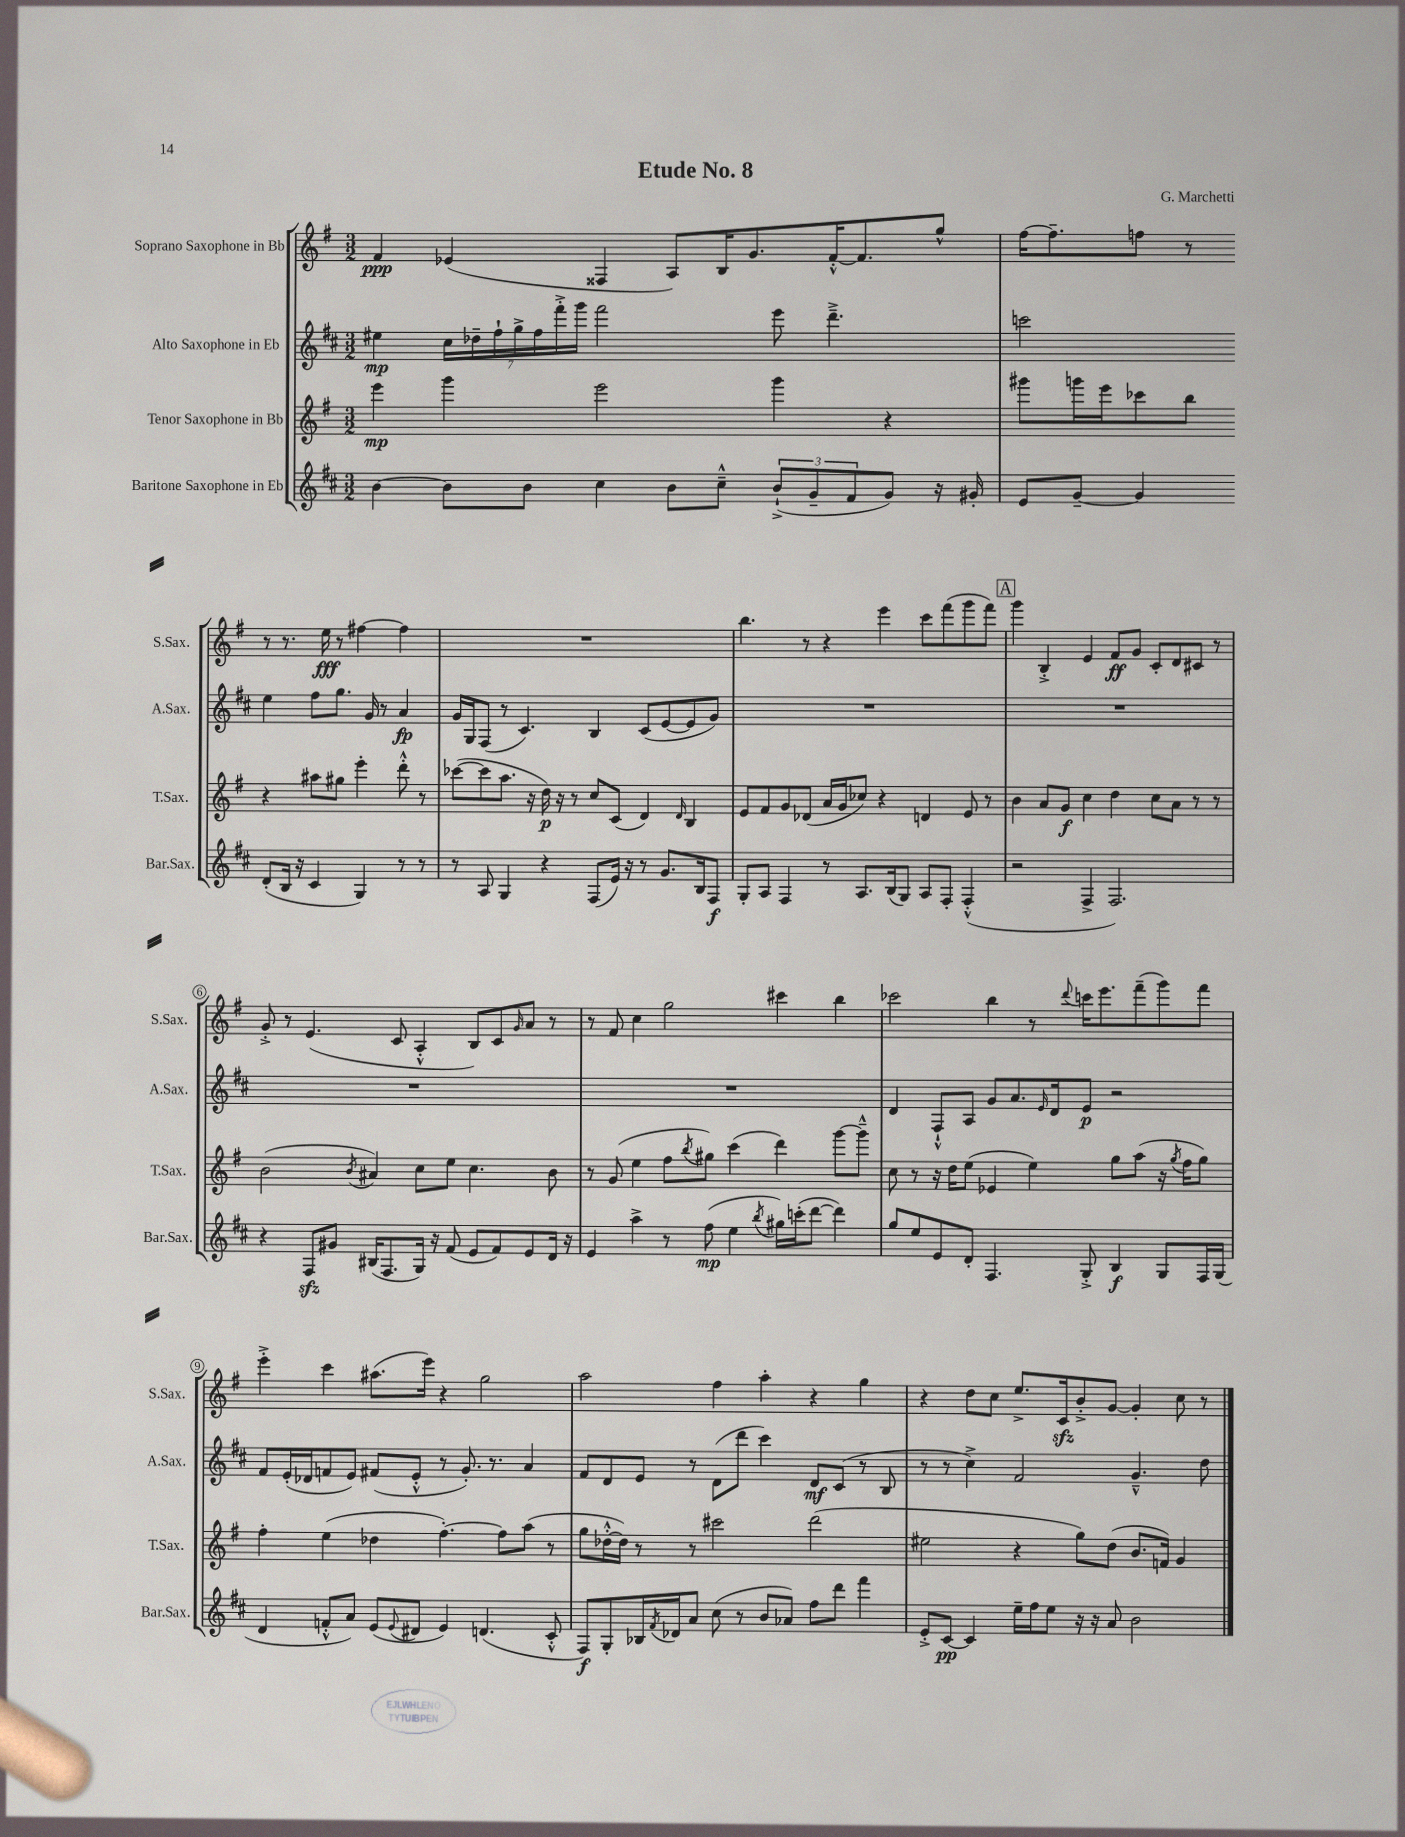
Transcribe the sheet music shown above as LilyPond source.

\header { title = "Etude No. 8" composer = "G. Marchetti" }
<<
\new StaffGroup <<
\new Staff = "s0" \with { instrumentName = "Soprano Saxophone in Bb" shortInstrumentName = "S.Sax." } {
    \clef treble \key g \major \numericTimeSignature \time 3/2
    fis'4\ppp ees'4( fisis4 a8) b16 g'8. fis'16~-.-^ fis'8. g''8-^ |
    fis''16~ fis''8.-- f''8 r8 r8 r8. e''16\fff r8 fis''4~ fis''4 |
    R1. |
    b''4. r8 r4 e'''4 c'''8 fis'''8( g'''8 fis'''8) |
    \mark \markup { \box "A" } g'''4 b4-.-> e'4 fis'8\ff g'8 c'8-. d'8 cis'8 r8 |
    g'8-.-> r8 e'4.( c'8 a4-.-^ b8) c'8 \grace { g'16 } a'8 r8 |
    r8 fis'8 c''4 g''2 cis'''4 b''4 |
    ces'''2 b''4 r8 \appoggiatura { d'''8 } c'''16 e'''8. fis'''8--( g'''8) fis'''8 |
    e'''4-.-> c'''4 ais''8.( e'''16) r4 g''2 |
    a''2 fis''4 a''4-. r4 g''4 |
    r4 d''8 c''8 e''8.-> c'16\sfz b'8-.-> g'8~ g'4-. c''8 r8 \bar "|." |
}
\new Staff = "s1" \with { instrumentName = "Alto Saxophone in Eb" shortInstrumentName = "A.Sax." } {
    \clef treble \key d \major \numericTimeSignature \time 3/2
    eis''4\mp \tuplet 7/4 { cis''16 des''16-- fis''16-! g''16-> fis''16 fis'''16-.-> g'''16 } fis'''2 e'''8 d'''4.---> |
    c'''2 e''4 fis''8 g''8. g'16 r8 a'4\fp |
    g'16 g16 fis8( r8 cis'4.) b4 cis'8( e'8~ e'8 g'8) |
    R1. |
    \mark \markup { \box "A" } R1. |
    R1. |
    R1. |
    d'4 fis8-!-^ a8 g'8 a'8. \grace { e'16 } d'16 e'8\p r2 |
    fis'8 e'16-.( des'16 f'8 e'8) fis'8( e'8-.-^ r8 g'8.-.) r8. a'4 |
    fis'8 d'8 e'8 r8 d'8( d'''8 cis'''4) d'8\mf cis'8( r8 b8 |
    r8 r8 cis''4->) fis'2 g'4.---^ d''8 \bar "|." |
}
\new Staff = "s2" \with { instrumentName = "Tenor Saxophone in Bb" shortInstrumentName = "T.Sax." } {
    \clef treble \key g \major \numericTimeSignature \time 3/2
    e'''4\mp g'''4 e'''2 g'''4 r4 |
    gis'''8 g'''16 e'''16 ces'''8 b''8 r4 ais''8 gis''8 e'''4-. d'''8-.-^ r8 |
    ces'''8~( ces'''8 a''8. r16 d''16\p) r16 r8 c''8 c'8( d'4) \grace { d'16 } b4 |
    e'8 fis'8 g'8 des'8( a'16 g'16 ces''8) r4 d'4 e'8 r8 |
    \mark \markup { \box "A" } b'4 a'8 g'8\f c''4 d''4 c''8 a'8 r8 r8 |
    b'2( \acciaccatura { b'8 } ais'4) c''8 e''8 c''4. b'8 |
    r8 g'8( e''4 fis''8 \acciaccatura { b''8 } gis''8) c'''4( d'''4) g'''8~ g'''8---^ |
    c''8 r8 r16 d''16 e''8( ees'4 e''4) g''8 a''8( r16 \acciaccatura { g''8 } fis''16 g''8) |
    fis''4-. e''4( des''4 fis''4.~-.) fis''8 a''8( r8 |
    g''8 des''16~-.-^ des''16) r8 r8 cis'''2 d'''2( |
    eis''2 r4 g''8) d''8( b'8. f'16) g'4 \bar "|." |
}
\new Staff = "s3" \with { instrumentName = "Baritone Saxophone in Eb" shortInstrumentName = "Bar.Sax." } {
    \clef treble \key d \major \numericTimeSignature \time 3/2
    b'4~ b'8 b'8 cis''4 b'8 cis''8---^ \tuplet 3/2 { b'8-!->( g'8-- fis'8 } g'8) r16 gis'16-. |
    e'8 g'8~-- g'4 d'8-.( b16 r16 cis'4 g4) r8 r8 |
    r8 a8 g4 r4 fis8( e'16) r16 r8 g'8. b16 fis8\f |
    g8-. a8 fis4 r8 a8. b16( g8) a8 fis8-. fis4-.-^( |
    \mark \markup { \box "A" } r2 fis4-> fis2.) |
    r4 fis8\sfz gis'8 bis16( fis8. g16) r16 fis'8( e'8 fis'8) e'8 d'16 r16 |
    e'4 a''4-> r8 fis''8\mp( e''4 \acciaccatura { b''8 } gis''16) c'''16-.( d'''8~ d'''4) |
    g''8 e''8 e'8 d'8-. fis4. g8-.-> b4\f g8 fis16 g16( |
    d'4 f'8-.-^ a'8) e'8( \appoggiatura { e'8 } dis'8 e'4) d'4.( cis'8-.-^ |
    fis8\f) g8-. bes16 \acciaccatura { fis'8 } des'16 a'8 cis''8( r8 b'8 aes'8) fis''8 d'''8 fis'''4 |
    e'8-.-> cis'8~\pp cis'4 e''16-- fis''16 e''8 r16 r16 a'8 b'2 \bar "|." |
}
>>
>>
\layout { \context { \Score \override BarNumber.stencil = #(make-stencil-circler 0.1 0.3 ly:text-interface::print) } }
